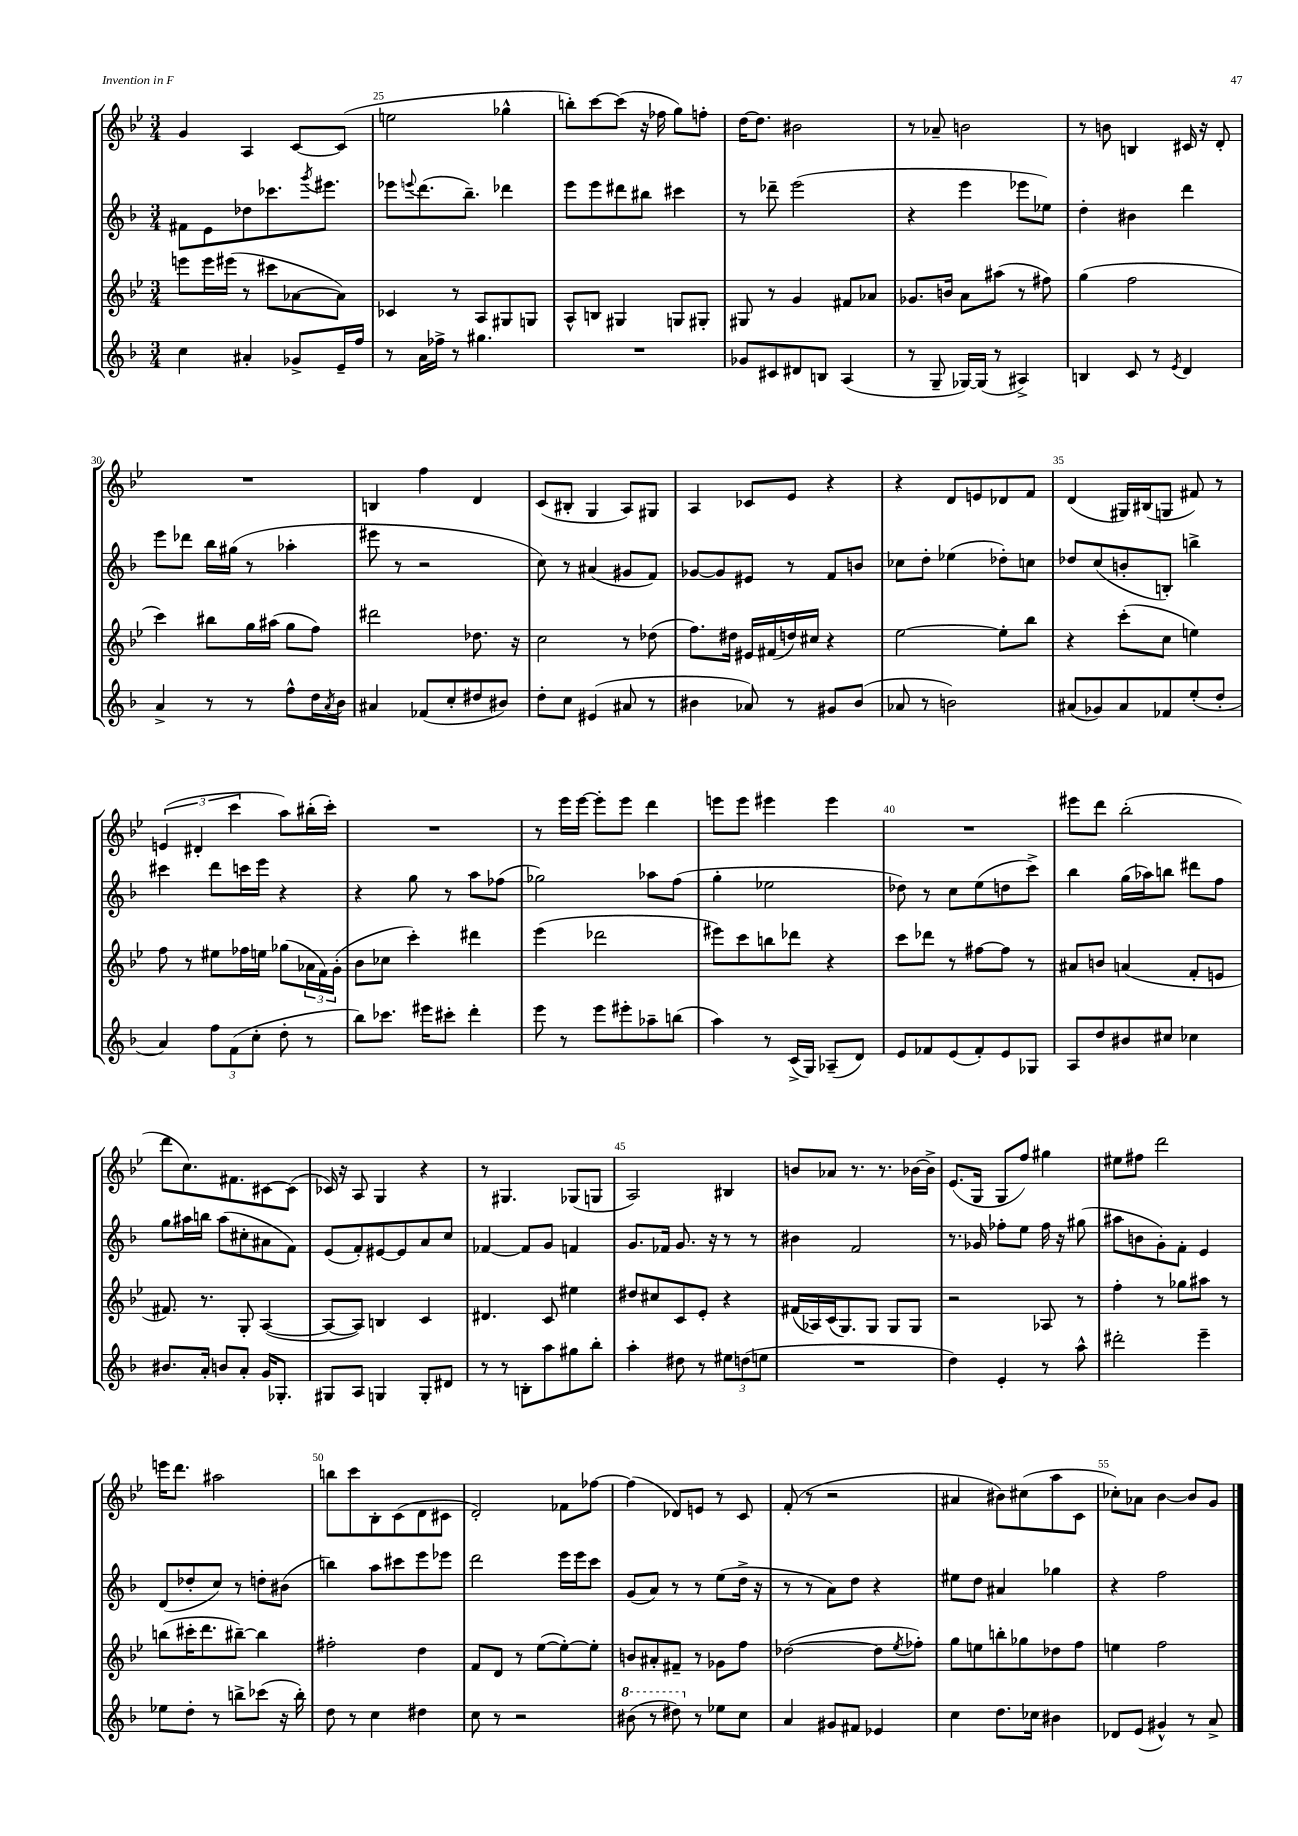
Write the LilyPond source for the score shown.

<<
\new StaffGroup <<
\new Staff = "s0" {
    \clef treble \key bes \major \numericTimeSignature \time 3/4
    g'4 a4 c'8~ c'8( |
    e''2 ges''4-^ |
    b''8-.) c'''8~ c'''8( r16 fes''16 g''8) f''8-. |
    d''16~ d''8. bis'2 |
    r8 aes'8-- b'2 |
    r8 b'8 b4 cis'16 r16 d'8-. |
    R2. |
    b4 f''4 d'4 |
    c'8( bis8-. g4 a8) gis8 |
    a4 ces'8 ees'8 r4 |
    r4 d'8 e'8 des'8 f'8 |
    d'4( gis16) bis16( g8 fis'8) r8 |
    \tuplet 3/2 { e'4( dis'4-. c'''4 } a''8) bis''16-.( c'''16-.) |
    R2. |
    r8 ees'''16 ees'''16~ ees'''8-. ees'''8 d'''4 |
    e'''8 e'''8 eis'''4 eis'''4 |
    R2. |
    eis'''8 d'''8 bes''2-.( |
    d'''8 c''8.) fis'8. cis'8~ cis'8( |
    ces'16) r16 a8 g4 r4 |
    r8 gis4. ges8( g8 |
    a2) bis4 |
    b'8 aes'8 r8. r8. bes'16~ bes'16-> |
    ees'8.( g16 g8 f''8) gis''4 |
    eis''8 fis''8 d'''2 |
    e'''16 d'''8. ais''2 |
    b''8 c'''8 bes8-. c'8( d'8 cis'8 |
    d'2-.) fes'8 fes''8~ |
    fes''4( des'8) e'8 r8 c'8 |
    f'8-.( r8 r2 |
    ais'4 bis'8) cis''8( a''8 c'8 |
    ces''8-.) aes'8 bes'4~ bes'8 g'8 \bar "|." |
}
\new Staff = "s1" {
    \clef treble \key f \major \numericTimeSignature \time 3/4
    fis'8 e'8 des''8 ces'''8. \acciaccatura { g'''8 } eis'''8. |
    ees'''8 \appoggiatura { e'''8 } d'''8.( bes''8.--) des'''4 |
    e'''8 e'''8 dis'''8 bis''8 cis'''4 |
    r8 des'''8-- e'''2( |
    r4 e'''4 ees'''8 ees''8) |
    d''4-. bis'4 d'''4 |
    e'''8 des'''8 bes''16 gis''16( r8 aes''4-. |
    eis'''8 r8 r2 |
    c''8) r8 ais'4( gis'8 f'8) |
    ges'8~ ges'8 eis'8 r8 f'8 b'8 |
    ces''8 d''8-. ees''4( des''8-.) c''8 |
    des''8 c''8( b'8-. b8-.) b''4-> |
    cis'''4 d'''8 c'''16 e'''16 r4 |
    r4 g''8 r8 a''8 fes''8( |
    ges''2) aes''8 f''8( |
    g''4-. ees''2 |
    des''8) r8 c''8 e''8( d''8 c'''8->) |
    bes''4 g''16( aes''16) b''8 dis'''8 f''8 |
    g''8 ais''16 b''16 ais''8( cis''8-. ais'8 f'8) |
    e'8( f'8-.) eis'8~ eis'8 a'8 c''8 |
    fes'4~ fes'8 g'8 f'4 |
    g'8. fes'16 g'8. r16 r8 r8 |
    bis'4 f'2 |
    r8. ges'16 fes''8-. e''8 fes''16 r16 gis''8( |
    ais''8 b'8 g'8-.) f'8-. e'4 |
    d'8( des''8-. c''8) r8 d''8-. bis'8( |
    b''4) a''8 cis'''8 e'''8 ees'''8 |
    d'''2 e'''16 e'''16 c'''8 |
    g'8( a'8) r8 r8 e''8( d''16-> r16 |
    r8 r8 a'8) d''8 r4 |
    eis''8 d''8 ais'4 ges''4 |
    r4 f''2 \bar "|." |
}
\new Staff = "s2" {
    \clef treble \key bes \major \numericTimeSignature \time 3/4
    e'''8 e'''16 eis'''16( r8 cis'''8 aes'8~ aes'8) |
    ces'4 r8 a8 gis8 g8 |
    a8-^ b8 gis4 g8 gis8-. |
    gis8 r8 g'4 fis'8 aes'8 |
    ges'8. b'16 a'8 ais''8( r8 fis''8) |
    g''4( f''2 |
    c'''4) bis''8 g''16 ais''16( g''8 f''8) |
    dis'''2 des''8. r16 |
    c''2 r8 des''8( |
    f''8.) dis''16 eis'16 fis'16( d''16) cis''16 r4 |
    ees''2~ ees''8-. bes''8 |
    r4 c'''8-.( c''8 e''4) |
    f''8 r8 eis''8 fes''16 e''16 ges''8( \tuplet 3/2 { aes'16 f'16) g'16-.( } |
    bes'8 ces''8 c'''4-.) dis'''4 |
    ees'''4( des'''2 |
    eis'''8) c'''8 b''8 des'''8 r4 |
    c'''8 des'''8 r8 fis''8~ fis''8 r8 |
    ais'8 b'8 a'4( f'8-. e'8 |
    fis'8.) r8. g8-. a4~( |
    a8~ a8) b4 c'4 |
    dis'4. c'8 eis''4 |
    dis''8 cis''8 c'8 ees'8-. r4 |
    fis'16( aes16) c'16( g8.) g8 g8 g8 |
    r2 aes8 r8 |
    f''4-. r8 ges''8 ais''8 r8 |
    b''8( cis'''16-. d'''8. bis''8~--) bis''4 |
    fis''2-. d''4 |
    f'8 d'8 r8 ees''8~( ees''8~-.) ees''8-. |
    b'8 ais'8-. fis'8-- r8 ges'8 f''8 |
    des''2~( des''8 \acciaccatura { ees''8 } fes''8-.) |
    g''8 e''8 b''8-. ges''8 des''8 f''8 |
    e''4 f''2 \bar "|." |
}
\new Staff = "s3" {
    \clef treble \key f \major \numericTimeSignature \time 3/4
    c''4 ais'4-. ges'8-> e'16-- f''16 |
    r8 a'16 fes''16-> r8 gis''4. |
    R2. |
    ges'8 cis'8 dis'8 b8 a4( |
    r8 g8-- ges16~) ges16( r8 ais4->) |
    b4 c'8 r8 \acciaccatura { e'8 } d'4 |
    a'4-> r8 r8 f''8-^ d''16 \acciaccatura { a'8 } bes'16 |
    ais'4 fes'8( c''8-. dis''8 bis'8) |
    d''8-. c''8 eis'4( ais'8 r8 |
    bis'4 aes'8) r8 gis'8 bis'8( |
    aes'8 r8 b'2) |
    ais'8( ges'8) ais'8 fes'8 e''8-.( d''8-. |
    a'4) \tuplet 3/2 { f''8 f'8( c''8-. } d''8-. r8 |
    bes''8) ces'''8. eis'''16 cis'''8-. d'''4-. |
    e'''8 r8 e'''8 eis'''8-. aes''8-- b''8( |
    a''4) r8 c'16->( g16) aes8--( d'8) |
    e'8 fes'8 e'8( fes'8-.) e'8 ges8 |
    a8 d''8 bis'8 cis''8 ces''4 |
    bis'8. a'16-. b'8 a'8-. g'16 ges8.-. |
    gis8 a8 g4 g8-. dis'8 |
    r8 r8 b8-. a''8 gis''8 bes''8-. |
    a''4-. dis''8 r8 \tuplet 3/2 { eis''8 d''8( e''8 } |
    R2. |
    d''4) e'4-. r8 a''8-^ |
    dis'''2-. e'''4-- |
    ees''8 d''8-. r8 b''8-> ces'''8( r16 b''16-.) |
    d''8 r8 c''4 dis''4 |
    c''8 r8 r2 |
    \ottava #1 bis''8( r8 dis'''8) \ottava #0 r8 ees''8 c''8 |
    a'4 gis'8 fis'8 ees'4 |
    c''4 d''8. ces''16 bis'4 |
    des'8 e'8( gis'4-^) r8 a'8-> \bar "|." |
}
>>
>>
\layout { \context { \Score currentBarNumber = #24 \override BarNumber.break-visibility = ##(#f #t #t) barNumberVisibility = #(every-nth-bar-number-visible 5) } }
